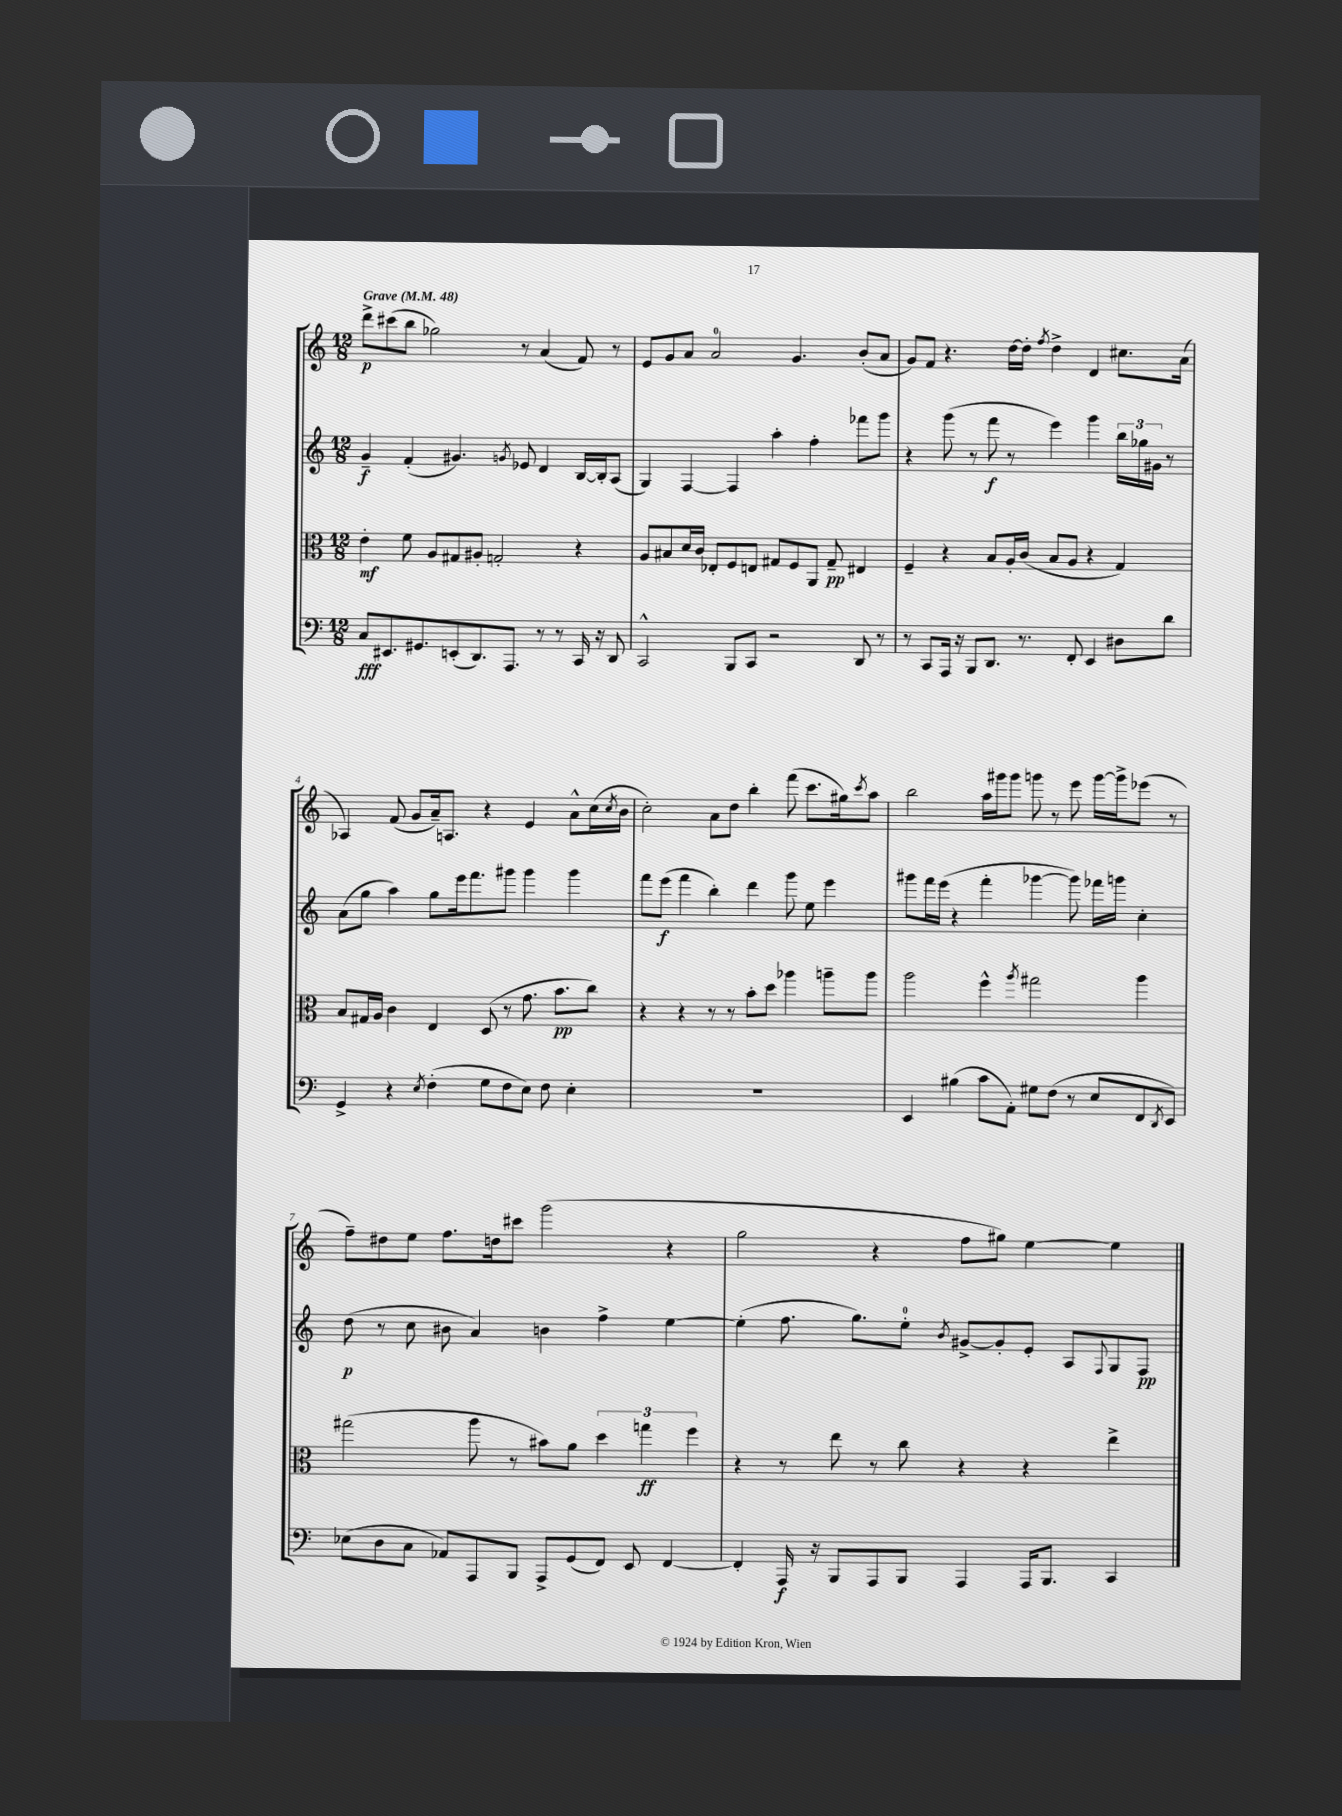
<<
\new StaffGroup <<
\new Staff = "s0" {
    \clef treble \key c \major \numericTimeSignature \time 12/8 \tempo "Grave" 4 = 48
    d'''8->\p cis'''8( b''8 ges''2) r8 a'4( f'8) r8 |
    e'8 g'8 a'8 a'2-0 g'4. b'8-.( a'8 |
    g'8) f'8 r4. d''16~ d''16-. \acciaccatura { f''8 } d''4-> d'4 cis''8. a'16( |
    aes4) f'8( g'8 a'16--) a8. r4 e'4 a'8-^ c''16( \acciaccatura { c''8 } b'16 |
    c''2-.) a'8 d''8 b''4-. f'''8( c'''8. gis''16) \acciaccatura { c'''8 } a''8 |
    b''2 a''16 gis'''16 gis'''8 g'''8 r8 e'''8 g'''16~ g'''16-> ees'''8( r8 |
    f''8--) dis''8 e''8 f''8. d''16 cis'''8 g'''2( r4 |
    g''2 r4 f''8 gis''8) e''4~ e''4 \bar "|." |
}
\new Staff = "s1" {
    \clef treble \key c \major \numericTimeSignature \time 12/8
    g'4--\f f'4-.( gis'4.) \acciaccatura { g'8 } ees'8 d'4 b16~ b16-. a8( |
    g4) f4~ f4 a''4-. f''4-. fes'''8 g'''8 |
    r4 g'''8( r8 f'''8\f r8 e'''4) g'''4 \tuplet 3/2 { b''16 ges''16 gis'16 } r8 |
    a'8( g''8 a''4) g''8 e'''16 f'''8. gis'''8 gis'''4 gis'''4 |
    f'''8 e'''8\f( f'''4 b''4-.) d'''4 g'''8 e''8 e'''4 |
    gis'''8 f'''16 e'''16( r4 f'''4-. ges'''4~ ges'''8) fes'''16 g'''16 c''4-. |
    d''8\p( r8 c''8 bis'8 a'4) b'4 f''4-> e''4~ |
    e''4-.( f''8. g''8.) e''8-0-. \acciaccatura { b'8 } gis'8~-> gis'8-. e'8-. a8 \appoggiatura { f8 } g8 f8\pp \bar "|." |
}
\new Staff = "s2" {
    \clef alto \key c \major \numericTimeSignature \time 12/8
    e'4-.\mf f'8 a8 gis8 ais8-. g2-. r4 |
    a8 bis8 d'16 c'16 ees8-. f8 e8 gis8 f8 a,8 gis8--\pp eis4 |
    f4-- r4 b8 a16-. c'16( b8 a8 r4 g4) |
    b8 gis16 a16 c'4 e4 d8( r8 g'8. b'8.\pp c''8) |
    r4 r4 r8 r8 b'8-. d''8 aes''4 a''8-- a''8 |
    a''2 f''4-^ \acciaccatura { a''8 } gis''2 a''4 |
    gis''2( a''8 r8 bis'8) a'8 \tuplet 3/2 { d''4 g''4\ff f''4 } |
    r4 r8 e''8 r8 c''8 r4 r4 e''4-> \bar "|." |
}
\new Staff = "s3" {
    \clef bass \key c \major \numericTimeSignature \time 12/8
    c8\fff eis,8. gis,8. e,8-.( d,8.) a,,8. r8 r8 c,16 r16 d,8 |
    c,2-^ b,,8 c,8 r2 d,8 r8 |
    r8 c,8 a,,16 r16 b,,8 d,8. r8. f,8-. e,4 dis8 d'8 |
    g,4-> r4 \acciaccatura { e8 } f4-.( g8 f8 e8) f8 e4-. |
    R1. |
    e,4 bis4( c'8 a,8-.) gis8 f8( r8 e8 f,8 \acciaccatura { d,8 } e,8) |
    ees8( d8 c8 aes,8) a,,8 b,,8 a,,8-> g,8( f,8) e,8 f,4~ |
    f,4-. a,,16\f r16 b,,8 a,,8 b,,8 a,,4 a,,16 b,,8. c,4 \bar "|." |
}
>>
>>
